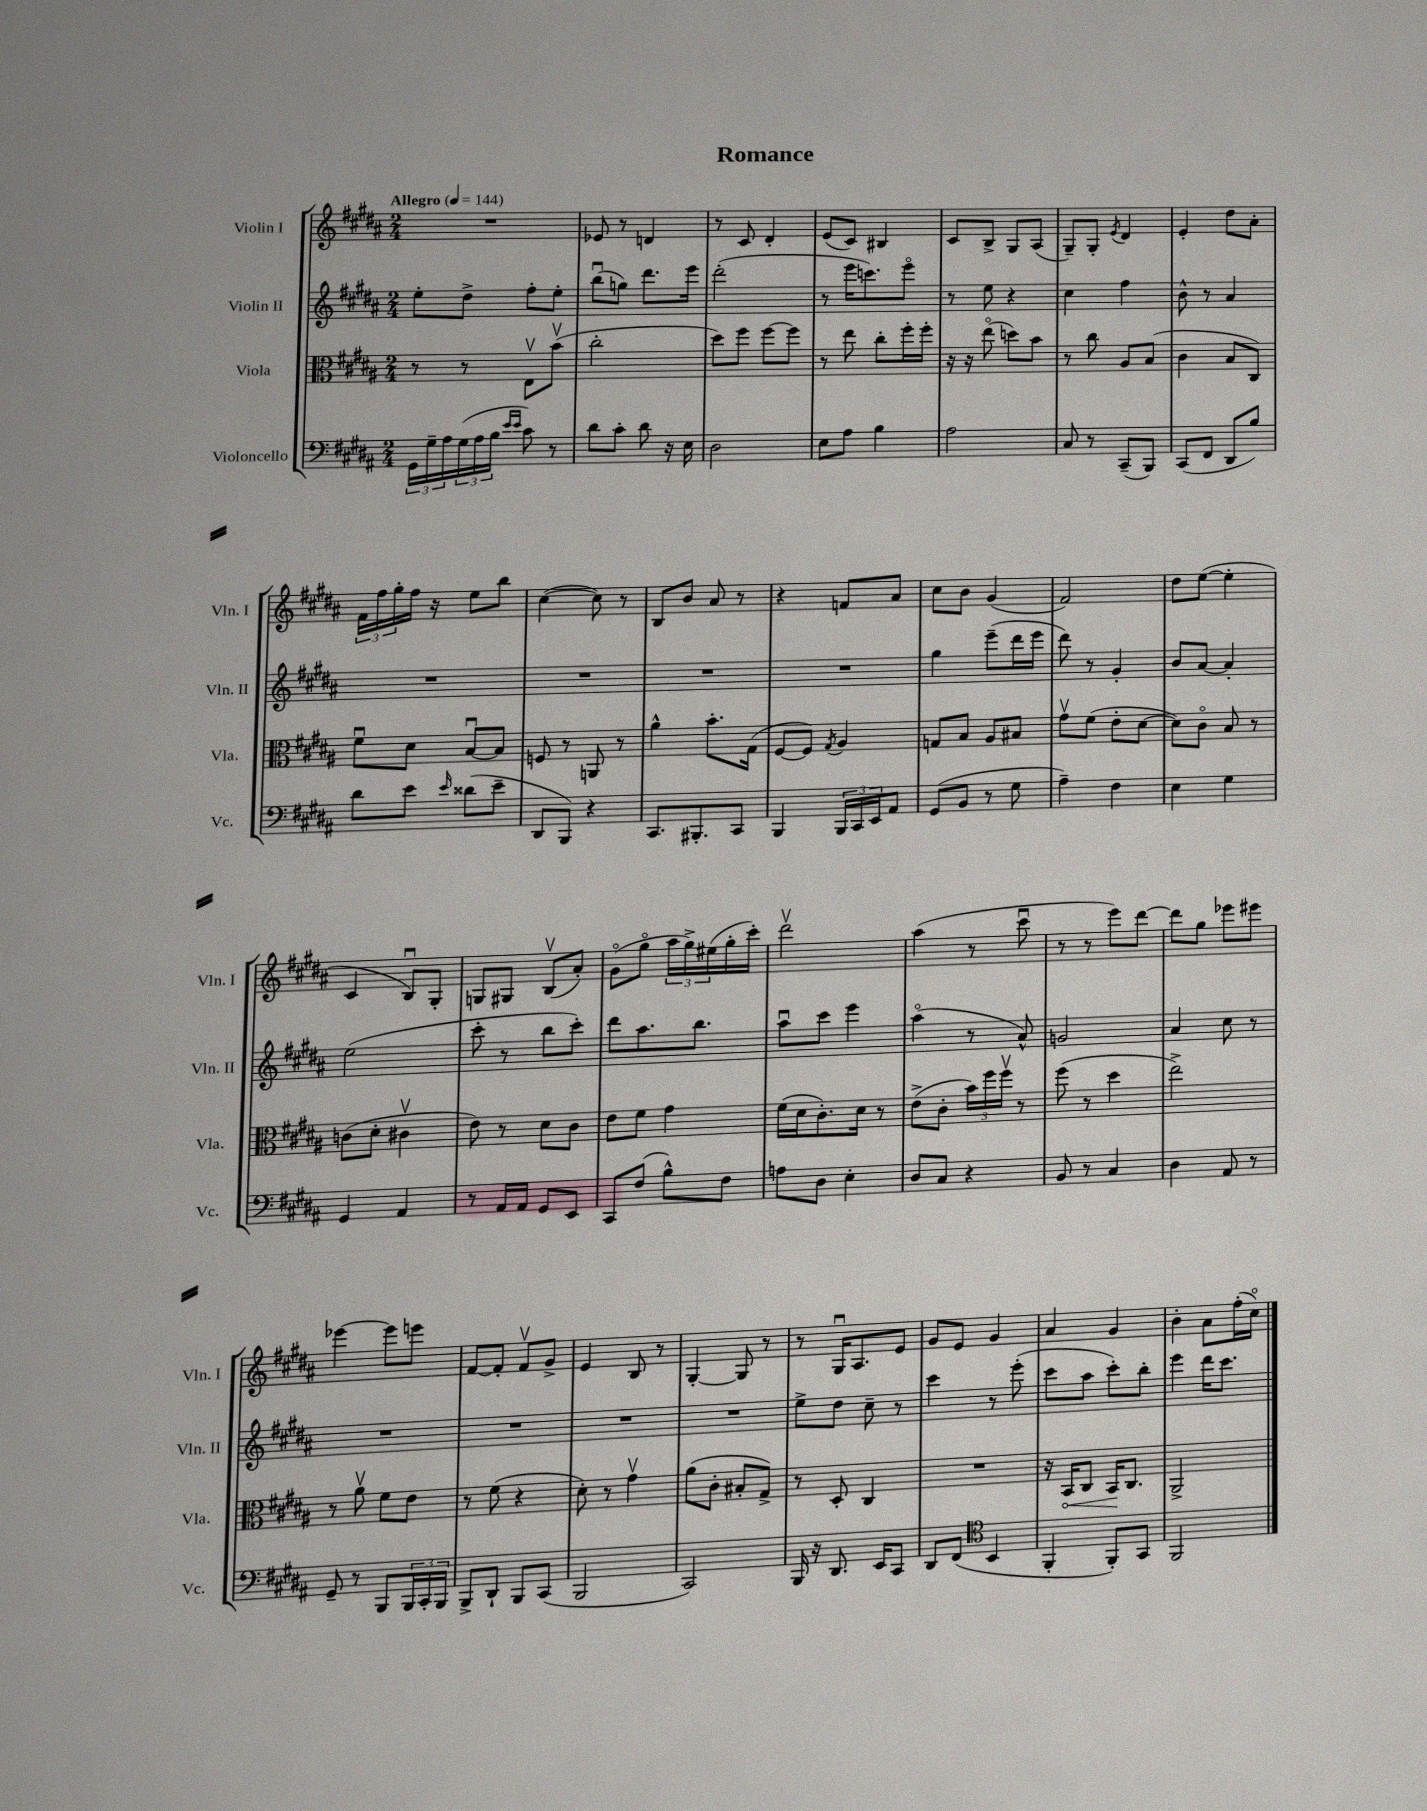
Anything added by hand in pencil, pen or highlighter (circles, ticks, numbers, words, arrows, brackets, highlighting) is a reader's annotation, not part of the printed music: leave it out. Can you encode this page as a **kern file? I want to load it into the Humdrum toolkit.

**kern	**kern	**dynam	**kern	**kern
*part4	*part3	*part3	*part2	*part1
*staff4	*staff3	*staff3	*staff2	*staff1
*I"Violoncello	*I"Viola	*	*I"Violin II	*I"Violin I
*I'Vc.	*I'Vla.	*	*I'Vln. II	*I'Vln. I
*clefF4	*clefC3	*	*clefG2	*clefG2
*k[f#c#g#d#a#]	*k[f#c#g#d#a#]	*	*k[f#c#g#d#a#]	*k[f#c#g#d#a#]
*M2/4	*M2/4	*	*M2/4	*M2/4
*MM144	*MM144	*	*MM144	*MM144
=1	=1	=1	=1	=1
!	!	!	!	!LO:TX:a:B:t=Allegro
24GG#\LL	8r	.	8ee'\L	2r
24G#~\	.	.	.	.
24A#\	.	.	.	.
(24G#\	8r	.	8dd#^\J	.
24A#\	.	.	.	.
24B\JJ	.	.	.	.
16qqe/LL	.	.	.	.
16qqe/JJ	.	.	.	.
8c#\)	8Ev\L	.	8ff#'\L	.
8r	(8bv\J	.	8ee'\J	.
=2	=2	=2	=2	=2
8d#\L	2cc#'\	.	(8bbu\L	8e-X/
8c#'\J	.	.	8ggn\J)	8r
8d#\	.	.	8.ddd#\L	4dn/
16r	.	.	.	.
16E\	.	.	16eee\Jk	.
=3	=3	=3	=3	=3
2D#\	8dd#\L)	.	(2ddd#'\	8r
.	8ff#\J	.	.	8c#/
.	[8ff#\L	.	.	4d#'/
.	8ff#\J]	.	.	.
=4	=4	=4	=4	=4
8E\L	8r	.	8r	(8e/L
8A#\J	8ee\	.	16eee\KL	8c#/J)
.	.	.	8.cccn\)	.
4B\	8cc#'\L	.	.	4B#X/
.	16ff#'\L	.	8eee\J	.
.	16ff#'\JJ	.	.	.
=5	=5	=5	=5	=5
2A#\	16r	.	8r	8c#/L
.	16r	.	.	.
.	(8ee\	.	8ee\	8B^/J
.	8ddn\L)	.	4r	8G#/L
.	8b\J	.	.	(8A#/J
=6	=6	=6	=6	=6
8C#/	8r	.	4cc#\	8G#~/L)
8r	8cc#\	.	.	8G#'/J
.	.	.	.	8qe/
(8CC#~/L	8A#/L	.	4ff#\	4d#/
8BBB/J)	(8B/J	.	.	.
=7	=7	=7	=7	=7
(8CC#/L	4c#\	.	8b^^\	4e'/
8FF#/J	.	.	8r	.
8DD#/L	8B/L	.	4a#/	8dd#\L
8B/J)	8C#/J)	.	.	8a#'\J
!!LO:LB:g=z
=8	=8	=8	=8	=8
8d#\L	8f#u\L	.	2r	24f#\LL
.	.	.	.	24ff#\
.	.	.	.	24gg#'\
8e\J	8d#\J	.	.	16ff#\JJ
.	.	.	.	16r
16qqe/	.	.	.	.
(8d##X\L	[8Bu/L	.	.	8ee\L
8e~\J	8B/J]	.	.	8bb\J
=9	=9	=9	=9	=9
8DD#/L	8Fn/	.	2r	([4cc#\
8BBB/J)	8r	.	.	.
4r	8AAn/	.	.	8cc#\])
.	8r	.	.	8r
=10	=10	=10	=10	=10
8.CC#/L	4a#^^\	.	2r	8B/L
.	.	.	.	8b/J
8.BBB#X'/	.	.	.	.
.	8.b'\L	.	.	8a#/
8CC#/J	.	.	.	8r
.	(16G#\Jk	.	.	.
=11	=11	=11	=11	=11
4BBB/	[8F#/L	.	2r	4r
.	8F#/J])	.	.	.
.	8qG#/	.	.	.
24BBB/LL	4A#/	.	.	8fn/L
24CC#/	.	.	.	.
24EE/J	.	.	.	.
8AA#/J	.	.	.	8a#/J
=12	=12	=12	=12	=12
(8GG#/L	8Gn/L	.	4gg#\	8cc#\L
8BB/J	8B/J	.	.	8b\J
8r	8A#/L	.	(8eee~\L	(4g#/
8G#\	8B#X/J	.	16ddd#\L	.
.	.	.	16eee\JJ	.
=13	=13	=13	=13	=13
4A#~\)	8g#v\L	.	8ddd#\)	2f#/)
.	(8f#\J	.	8r	.
4F#\	8e'\L	.	4g#'/	.
.	[8d#\J	.	.	.
=14	=14	=14	=14	=14
4E\	8d#\L])	.	8b/L	8dd#\L
.	8c#\J	.	[8a#/J	([8ee\J
4G#\	8B/	.	4a#'/]	4ee'\]
.	8r	.	.	.
!!LO:LB:g=z
=15	=15	=15	=15	=15
4GG#/	(8cn\L	.	(2ee\	4c#/
.	8d#'\J	.	.	.
4AA#/	4c#Xv\	.	.	8Bu/L)
.	.	.	.	8G#'/J
=16	=16	=16	=16	=16
8r	8e\)	.	8ccc#'\	8Gn/L
16AA#/LL	8r	.	8r	8G#X/J
16AA#/JJ	.	.	.	.
8GG#/L	8d#\L	.	8bb\L	(8Bv/L
8EE/J	8c#\J	.	8ccc#'\J)	8a#'/J)
=17	=17	=17	=17	=17
8CC#/L	8e\L	.	8ddd#\L	(8g#\L
(8F#/J	8f#\J	.	8.aa#\	8gg#\J
8B^^\L)	4g#\	.	.	24aa#\LL
.	.	.	.	24gg#^\)
.	.	.	8.bb\J	.
.	.	.	.	(24ee#X\
8F#\J	.	.	.	16gg#'\
.	.	.	.	16ccc#'\JJ)
=18	=18	=18	=18	=18
8An\L	(16f#\LL	.	8aa#u\L	2ddd#v\
.	16d#\J	.	.	.
8D#\J	8.c#'\)	.	8ccc#\J	.
4E'\	.	.	4eee\	.
.	16d#\Jk	.	.	.
.	8r	.	.	.
=19	=19	=19	=19	=19
8D#/L	(8e^\L	.	(4aa#\	(4aa#\
8C#/J	8c#'\J	.	.	.
4r	24b\LL)	.	8r	8r
.	24ff#\	.	.	.
.	24ff#v\JJ	.	.	.
.	8r	.	8a#^^/)	8ccc#u\
=20	=20	=20	=20	=20
8BB/	(8ff#\	.	2gn/	8r
8r	8r	.	.	8r
4C#/	4dd#\	.	.	8eee\L)
.	.	.	.	[8ddd#\J
=21	=21	=21	=21	=21
4D#\	2ee^\)	.	4a#/	8ddd#\L]
.	.	.	.	8gg#\J
8AA#/	.	.	8cc#\	8eee-X\L
8r	.	.	8r	8eee#X\J
!!LO:LB:g=z
=22	=22	=22	=22	=22
8GG#~/	8r	.	2r	[4eee-X\
8r	8a#v\	.	.	.
8BBB/L	8f#\L	.	.	8eee-\L]
24BBB/L	8e\J	.	.	8eeen\J
24CC#'/	.	.	.	.
24BBB/JJ	.	.	.	.
=23	=23	=23	=23	=23
8BBB^/L	8r	.	2r	[8f#/L
8DD#`/J	(8f#\	.	.	8f#'/J]
8BBB/L	4r	.	.	8f#v/L
(8CC#/J	.	.	.	8g#^/J
=24	=24	=24	=24	=24
2BBB/	8d#'\)	.	2r	4e/
.	8r	.	.	.
.	4g#v\	.	.	8B/
.	.	.	.	8r
=25	=25	=25	=25	=25
2CC#/)	(8a#\L	.	2r	[4G#'/
.	8c#'\J	.	.	.
.	8B#X'/L	.	.	8G#/]
.	8G#^/J)	.	.	8r
=26	=26	=26	=26	=26
16BBB/	8r	.	8ee^\L	8r
16r	.	.	.	.
8.DD#/	8D#'/	.	8dd#\J	16G#u/KL
.	.	.	.	8.A#/
.	4C#/	.	8cc#~\	.
16EE/KL	.	.	.	.
8CC#/J	.	.	8r	8e/J
=27	=27	=27	=27	=27
8DD#/L	2r	.	4ccc#\	8g#/L
(8FF#/J	.	.	.	8e/J
*clefC4	*	*	*	*
4BB/	.	.	8r	4g#/
.	.	.	(8eee'\	.
=28	=28	=28	=28	=28
4FF#'/	16r	.	8ccc#\L	4a#/
!	!	!LO:HP:b	!	!
.	16BB/KL	<	.	.
.	8C#/J	.	8aa#\J	.
8FF#'/L)	16BB/KL	.	8ccc#'\L)	4g#/
.	8.C#/J	[	.	.
8GG#/J	.	.	8bb'\J	.
=29	=29	=29	=29	=29
2FF#/	2AA#^/	.	4eee\	4b'\
.	.	.	16ddd#\KL	8a#\L
.	.	.	8.ccc#\J	.
.	.	.	.	(16ff#'\L
.	.	.	.	16cc#\JJ)
==	==	==	==	==
*-	*-	*-	*-	*-
